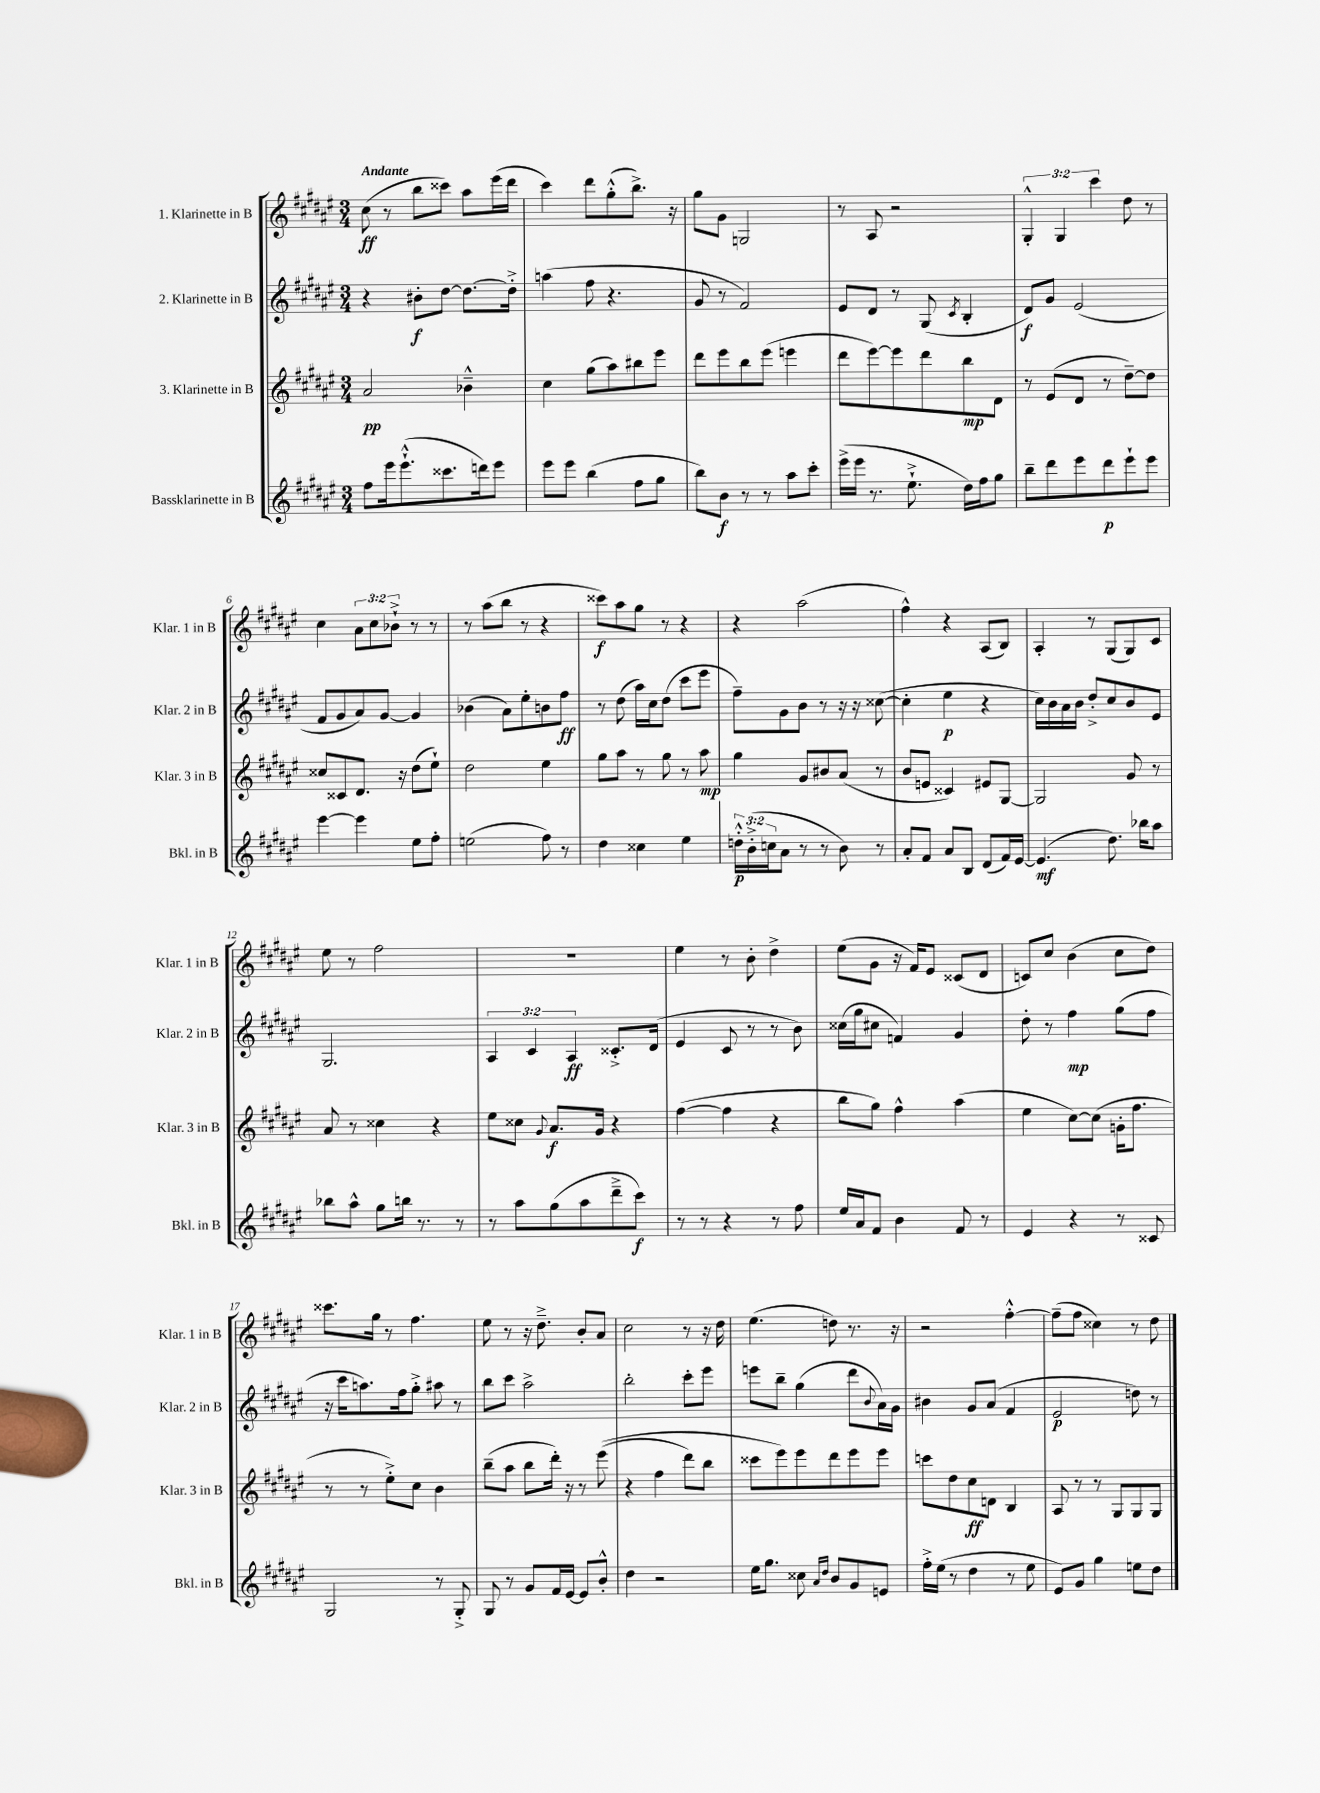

**kern	**kern	**kern	**kern
*staff4	*staff3	*staff2	*staff1
*clefG2	*clefG2	*clefG2	*clefG2
*k[f#c#g#d#a#e#]	*k[f#c#g#d#a#e#]	*k[f#c#g#d#a#e#]	*k[f#c#g#d#a#e#]
*M3/4	*M3/4	*M3/4	*M3/4
8ff#\L	2a#/	4r	(8cc#\
16eee#\k	.	.	8r
(8.eee#`^^\	.	.	.
.	.	8b#'\L	8bb\L
8.ccc##\	.	[8dd#\J	8ccc##\J)
.	4b-~^^\	8.dd#\_L	8aa#\L
16ddd\k)	.	.	.
8eee#\J	.	.	(16eee#\L
.	.	16dd#'^\]Jk	16ddd#\JJ
=	=	=	=
8eee#\L	4cc#\	(4aa\	4ccc#\)
8eee#\J	.	.	.
(4bb\	(8gg#\L	8ff#\	8ddd#\L
.	8aa#\)	4.r	(8gg#'^^\
8ff#\L	8bb#\	.	8.bb^\J)
8gg#\J	8eee#\J	.	.
.	.	.	16r
=	=	=	=
8bb\L)	8ddd#\L	8g#/	8gg#\L
8b\J	8eee#\	8r	8g#\J
8r	8bb\	2f#/)	2G/
8r	(8eee#\J	.	.
8aa#\L	4eee\	.	.
8ccc#'\J	.	.	.
=	=	=	=
(16eee#^\LL	8ddd#\L	8e#/L	8r
16eee#\JJ	.	.	.
8.r	[8eee#\)	8d#/J	8A#/
.	8eee#\]	8r	2r
8.ee#`^\	.	.	.
.	8ddd#\	(8G#/	.
.	.	8qc#/	.
16dd#\LL)	8bb\	4B'/	.
16ff#\J	.	.	.
8gg#\J	8d#\J	.	.
=	=	=	=
8bb~\L	8r	8d#/L)	6G#'^^/
8ddd#\	(8e#/L	8g#/J	.
.	.	.	6G#/
8eee#\	8d#/J	(2e#/	.
.	.	.	6ccc#\
8ddd#\	8r	.	.
8eee#`\	[8dd#~\L)	.	8dd#\
8eee#\J	8dd#\]J	.	8r
=	=	=	=
[4eee#\	8cc##/L	8f#/L	4cc#\
.	8c##/	8g#/	.
4eee#\]	8.d#/J	8a#/)	12a#\L
.	.	.	12cc#\
.	.	[8g#/J	.
.	.	.	12b-`^\J
.	16r	.	.
8ee#\L	(8dd#\L	4g#/]	8r
8ff#'\J	8ee#`\J)	.	8r
=	=	=	=
(2ee\	2dd#\	(4b-\	8r
.	.	.	(8aa#\L
.	.	8a#\L)	8bb\J
.	.	8ee#'\	8r
8ff#\)	4ee#\	8b\	4r
8r	.	8ff#\J	.
=	=	=	=
4dd#\	8gg#\L	8r	8ccc##\L)
.	8aa#\J	(8dd#\	8aa#\
4cc##\	8r	16aa#\LL)	8gg#\J
.	.	16cc#\J	.
.	8gg#\	(8dd#\J	8r
4ee#\	8r	8ccc#\L	4r
.	8aa#\	8eee#\J	.
=	=	=	=
24dd'^^\LL	4gg#\	8ff#~\L)	4r
(24b'^\	.	.	.
24cc\J	.	.	.
8a#\J	.	8g#\	.
8r	8g#/L	8b\J	(2aa#\
8r	8b#/	8r	.
8b\)	(8a#/J	16r	.
.	.	16r	.
8r	8r	([8cc##\	.
=	=	=	=
8a#'/L	8b/L	4cc##'\]	4ff#^^\)
8f#/J	8e/J	.	.
8a#/L	4c##/)	4ee#\	4r
8B/J	.	.	.
(8d#/L	8e#/L	4r	(8A#/L
16f#/L)	[8G#/J	.	8B/J)
[16e#/JJ	.	.	.
=	=	=	=
(4.e#/]	2G#/]	16cc#\LL)	4A#'/
.	.	16b\	.
.	.	16a#\	.
.	.	16b\JJ	.
.	.	8dd#'^/L	8r
8.dd#\)	.	8cc#/	(8G#/L
.	8g#/	8b/	8G#/)
16bb-\LK	.	.	.
8aa#\J	8r	8e#/J	8c#/J
=	=	=	=
8bb-\L	8a#/	2.G#/	8ee#\
8aa#^^\J	8r	.	8r
8gg#\L	4cc##\	.	2ff#\
16bb\Jk	.	.	.
8.r	.	.	.
.	4r	.	.
8r	.	.	.
=	=	=	=
8r	8ee#\L	6A#/	2.r
8aa#\L	8cc##\J	.	.
.	.	6c#/	.
.	8qqg#/	.	.
(8gg#\	8.a#/L	.	.
.	.	6A#/	.
8aa#\	.	.	.
.	16g#/Jk	.	.
8ddd#~^\	4r	8.c##'^/L	.
8ccc#\J)	.	.	.
.	.	(16d#/Jk	.
=	=	=	=
8r	([4ff#\	4e#/	4ee#\
8r	.	.	.
4r	4ff#\]	8c#/	8r
.	.	8r	8b'\
8r	4r	8r	4dd#^\
8ff#\	.	8b\)	.
=	=	=	=
16ee#/LL	8bb\L	(16cc##\LL	(8ee#\L
16a#/J	.	16gg#\J	.
8f#/J	8gg#\J)	8cc#\J	8g#\J
4b\	4ff#^^\	4f/)	16r
.	.	.	16f#/LK)
.	.	.	8e#/J
8f#/	(4aa#\	4g#/	(8c##/L
8r	.	.	8d#/J
=	=	=	=
4e#/	4ee#\	8dd#'\	8c/L)
.	.	8r	8cc#/J
4r	[8cc#\L)	4ff#\	(4b\
.	(8cc#\]J	.	.
8r	16g'\LK	(8gg#\L	8cc#\L
.	8.ff#\J	.	.
8c##/	.	8ff#\J	8dd#\J)
=	=	=	=
2G#/	8r	16r	8.ccc##\L
.	.	16ccc#\LK	.
.	8r	8.aa\)	.
.	.	.	16gg#\Jk
.	8ee#'^\L)	.	8r
.	.	16ff#\k	.
.	8cc#\J	8gg#'^\J	4.ff#\
8r	4b\	8aa#\	.
8G#'^/	.	8r	.
=	=	=	=
8G#/	(8bb~\L	8bb\L	8ee#\
8r	8aa#\J	8ccc#\J	8r
8g#/L	8bb\L	2aa#^\	16r
.	.	.	8.dd#~^\
16f#/L	16ddd#'\Jk)	.	.
[16e#/JJ	16r	.	.
8e#/]L	8r	.	8b'/L
8b'^^/J	&((8eee#\	.	8a#/J
=	=	=	=
4dd#\	4r	2bb'\	2cc#\
2r	4ff#\	.	.
.	8ddd#\L)	8ccc#'\L	8r
.	8bb\J	8eee#\J	16r
.	.	.	16dd#\
=	=	=	=
16ee#\LK	8ccc##\L	8eee\L	(4.ee#\
8.gg#\J	.	.	.
.	8eee#\&)	8bb~\J	.
8cc##\	8eee#\	(4gg#\	.
16qqa#/LL	.	.	.
16qqdd#/JJ	.	.	.
8b/L	8ddd#\	.	8dd\)
8g#/	8eee#\	8ddd#\L	8.r
.	.	8qqb/	.
8e/J	8eee#\J	16a#\L)	.
.	.	16g#\JJ	16r
=	=	=	=
16ff#'^\LL	8ccc\L	4b#\	2r
(16ee#\JJ	.	.	.
8r	8dd#\	.	.
4dd#\	8cc#\	8g#/L	.
.	8d\J	(8a#/J	.
8r	4B/	4f#/	[4ff#'^^\
8ee#\	.	.	.
=	=	=	=
8e#/L)	8A#/	2e#/	(8ff#~\]L
8g#/J	8r	.	8ff#\J
4gg#\	8r	.	4cc##\)
.	8G#/L	.	.
8ee\L	8G#/	8dd\)	8r
8dd#\J	8G#/J	8r	8dd#\
==	==	==	==
*-	*-	*-	*-
